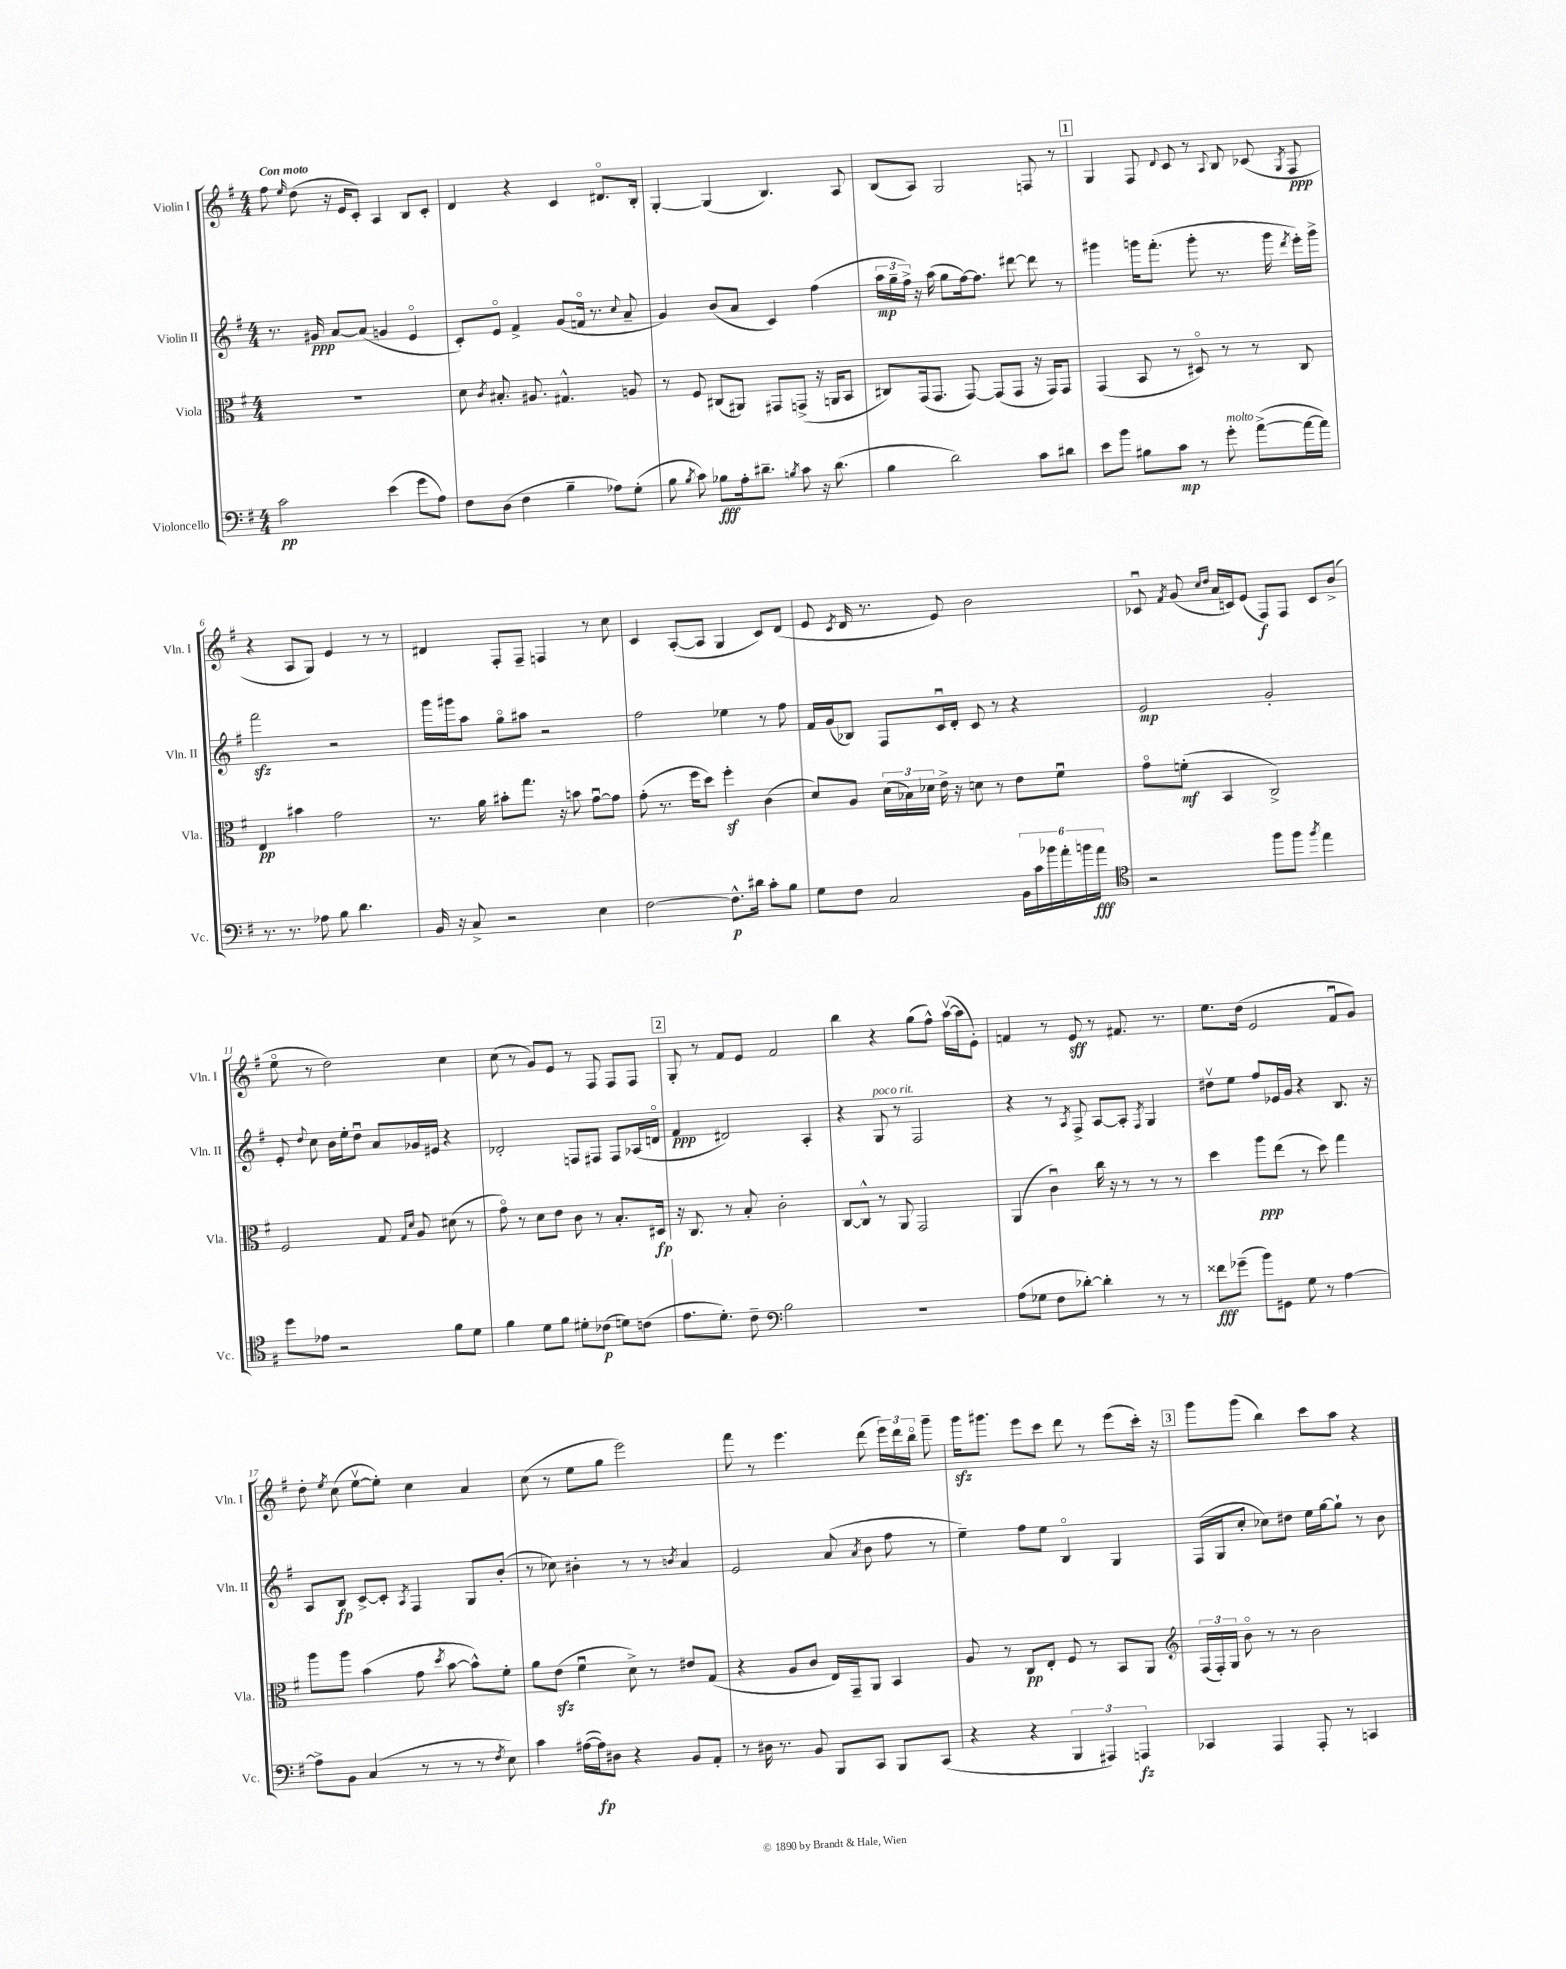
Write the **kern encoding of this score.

**kern	**kern	**kern	**kern
*staff4	*staff3	*staff2	*staff1
*clefF4	*clefC3	*clefG2	*clefG2
*k[f#]	*k[f#]	*k[f#]	*k[f#]
*M4/4	*M4/4	*M4/4	*M4/4
2c	1r	8.r	8ff#
.	.	.	16qqee
.	.	.	(8dd
.	.	16g#	.
.	.	[8a	16r
.	.	.	16e
.	.	(8a]	8c')
(4e	.	4g	4A
8g	.	4eo	8B
8A)	.	.	8c'
=	=	=	=
8F#	8d	8c')	4d
.	8qc	.	.
(8D	8.B#'	8eo	.
4F#	.	4f#^	4r
.	8.A#	.	.
4B~	4.G#^^	(8g	4c
.	.	16fo	.
.	.	8.r	.
8A-)	.	.	8.d#o
.	.	8qqcc	.
(8G'	8A	8a~	.
.	.	.	16B'
=	=	=	=
8B	8r	4g)	[4G'
8qB	.	.	.
8c)	8F#	.	.
8B-	(8C#	(8b	(4G]
16A'	8AA#)	8a	.
8.d#~	.	.	.
.	8GG#	4c)	4.B)
8qB	.	.	.
8c	(8GG^	.	.
16r	16r	(4ff#	.
(8.d#	16AA	.	.
.	8BB	.	8A
=	=	=	=
4B	8C#)	24aa	(8B
.	.	24gg~	.
.	.	24ff#^)	.
.	(16GG	16r	8A)
.	8.GG	(16aa	.
2d)	.	8gg	2G
.	[8GG)	[16ff#)	.
.	.	8.ff#]	.
.	(8GG]	.	.
.	8GG	[8ddd#	.
8c	16r	8ddd#]	8F
.	16GG)	.	.
8d#	8GG	8r	8r
=	=	=	=
8e	(4GG	4ggg#	4G
8b	.	.	.
8B#	8BB	16ggg	8F#
.	.	(8.fff#'	.
.	.	.	8qqd
8c	8r	.	8c
8r	8D#o)	8ggg'	8r
.	.	.	8qqA
8g'	8r	8.r	8B
([8a^	8r	.	(8c-
.	.	16ggg	.
.	.	8qddd	8qG
16a_	8C	16eee')	8F#
16a])	.	16ggg^	.
=	=	=	=
8.r	4E	2fff#	4r
8.r	.	.	.
.	4b#	.	8A
8A-	.	.	8G)
8B	2g	2r	4e
4.d	.	.	.
.	.	.	8r
.	.	.	8r
=	=	=	=
16BB	8.r	16ggg	4d#
16r	.	16ggg#	.
8C^	.	8aa	.
.	16a	.	.
2r	8b#'	8ggo	8F#'
.	8.gg	8aa#	8F#~
.	.	2r	4F
.	16r	.	.
.	8b	.	.
4E	[8gu	.	8r
.	8g]	.	8cc
=	=	=	=
[2F#	(8g'	2ff#	4c
.	8.r	.	.
.	.	.	([8A'
.	16ff#	.	.
.	8dd)	.	8A]
8.F#^^]	4ff#'	4ee-	4G
16d#	.	.	.
8c'	(4c	8r	8c)
8B	.	8ff#	(8d
=	=	=	=
8G	8d)	16f#	8e
.	.	(16g	.
.	.	.	8qc
8F#	8A	8B-)	16d
.	.	.	8.r
2C	(24d	8F#	.
.	24B-)	.	.
.	24d-	.	.
.	16e^	16cu	8e)
.	16r	16d'	.
.	8d	8c	2b
.	8r	8r	.
24BB	8e	4r	.
24c	.	.	.
24b-	.	.	.
24a'	8f#u	.	.
24b	.	.	.
24a	.	.	.
=	=	=	=
*clefC4	*	*	*
2r	8go	2e	8c-u
.	.	.	8qf#
.	(8f'	.	(8g
.	.	.	16qqcc
.	.	.	16qqdd
.	4BB	.	16a
.	.	.	16c)
.	.	.	(8e
8ff#	2C^)	2g'	8F#)
8ff#	.	.	8F#
8qff#	.	.	.
4ee	.	.	8c
.	.	.	(8b^
=	=	=	=
8dd	2F#	8e'	8eeo
.	.	8qqdd	.
8e-	.	8cc	8r
2r	.	16b	2dd)
.	.	16ee'	.
.	.	8ddu	.
.	8G	8a	.
.	16qqG	.	.
.	16qqd	.	.
.	8A	16g-	.
.	.	16e#	.
8f#	(8d#	4r	4cc
8d	8r	.	.
=	=	=	=
4f#	8go)	2d-'	(8cc
.	8r	.	8r
8d	8d	.	8g)
8f#	8e	.	8e
8d#'	8c	8F	8r
(8c-	8r	8F#	8F#
8d)	8.B'	8F#	8F#
(8c	.	(16A-	8F#
.	16D#	16do	.
=	=	=	=
8.e	16r	4f#	8G'
.	8.C	.	.
.	.	.	8r
8.d')	.	.	.
.	8r	2d#)	8f#
8c~	8B'	.	8e
*clefF4	*	*	*
2B	2c'	.	2f#
.	.	4A'	.
=	=	=	=
1r	[8C	4r	4bb
.	8C^^]	.	.
.	8r	8G	4r
.	8AA	8r	.
.	2GG	2F#	(8gg
.	.	.	8ff#^^)
.	.	.	([16aav
.	.	.	16aa]
.	.	.	8e')
=	=	=	=
(8A	(4AA	4r	4f
8G-	.	.	.
8F#	4cu)	8r	8r
.	.	8qA	.
[8d-')	.	8F#^	8e
4d-']	16cc	[8A	8r
.	16r	.	.
.	8r	8A']	8.f#
.	.	8qF#	.
8r	8r	4G	.
.	.	.	8.r
8r	8r	.	.
=	=	=	=
8f##	4dd	8dd#v	8.ee
(8g-~	.	8ee	.
.	.	.	(16dd
8b)	8aa	8ff#	2e
8GG#	(8ee	16e-	.
.	.	16g	.
8G	8r	4r	.
8r	8dd)	.	.
[4A	4gg	8.B	8f#u
.	.	.	8g)
.	.	16r	.
=	=	=	=
8A^]	8aa	8A	8dd'
.	.	.	8qee
8BB	8aa	8B	(8cc
(4C	(4b	[8c^	[8eev
.	.	8c']	8ee'])
.	.	8qA	.
8r	8g	4F#	4cc
.	8qdd	.	.
8r	[8b	.	.
8r	8b^^])	8G	4a
8qF#	.	.	.
8E)	8f#'	(8b'	.
=	=	=	=
4c	8a	8r	(8cc
.	(8e	8cc-)	8r
([16A#	4f#u	4b#'	8ee
16A#])	.	.	.
8D#	.	.	8gg
4r	8d^)	8r	2eee)
.	8r	8r	.
.	.	8qb	.
8BB	8e#	4a	.
8AA'	(8G	.	.
=	=	=	=
8r	4r	2e	8fff#
16D#	.	.	8r
8.r	.	.	.
.	8A	.	4.eee
8BB	8c	.	.
8BBB	16E)	(8a	.
.	16GG~	.	.
.	.	8qa	.
8CC	8AA	8b	(8ddd
8BBB	4BB	8ff#	24eee)
.	.	.	24ddd
.	.	.	24bbo
(8CC	.	8r	8ggg~
=	=	=	=
4r	8A	4ee~)	16ggg
.	.	.	8.ggg#
.	8r	.	.
4r	8C	8ff#	8eee
.	8E'	8ee	8ccc
6BBB	8F#	4Bo	8ddd
.	8r	.	8r
6AAA#)	.	.	.
.	8BB	4G	(8eee
6AAA	.	.	.
.	8AA	.	16ccc')
.	.	.	16r
=	=	=	=
*	*clefG2	*	*
4CC-	(24F#	(16F#	8ggg
.	24F#')	.	.
.	.	16G	.
.	24G	.	.
.	8bo	8cc'	(8ggg
4AAA	8r	8cc-)	4bb)
.	8r	8dd#	.
8AAA'	2b	16ee	8ccc
.	.	[16gg	.
8r	.	8gg`]	8aa
4CC	.	8r	4r
.	.	8b	.
==	==	==	==
*-	*-	*-	*-
